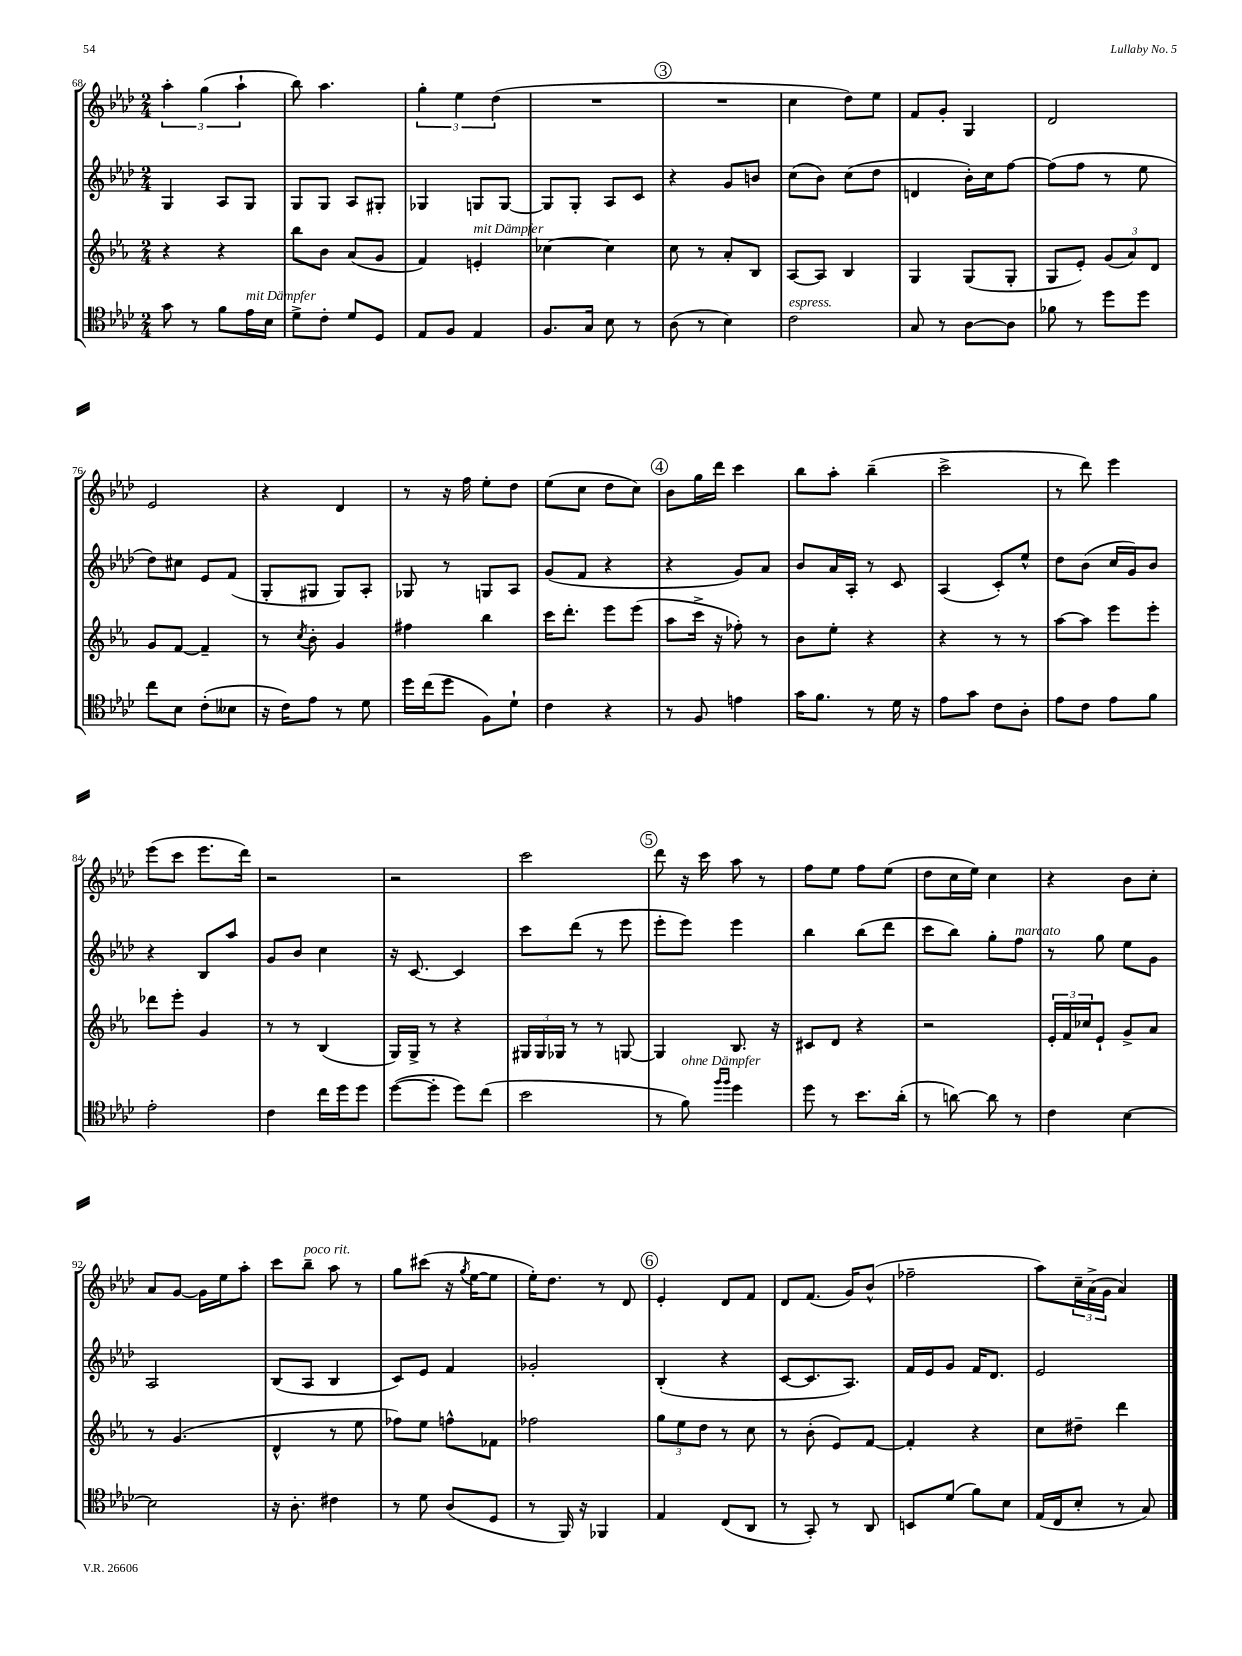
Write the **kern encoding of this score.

**kern	**kern	**kern	**kern
*part4	*part3	*part2	*part1
*staff4	*staff3	*staff2	*staff1
*clefC4	*clefG2	*clefG2	*clefG2
*k[b-e-a-d-]	*k[b-e-a-]	*k[b-e-a-d-]	*k[b-e-a-d-]
*M2/4	*M2/4	*M2/4	*M2/4
=68	=68	=68	=68
8g\	4r	4G/	6aa-'\
8r	.	.	.
.	.	.	(6gg\
8f\L	4r	8A-/L	.
.	.	.	6aa-`\
!LO:TX:a:i:t=mit Dämpfer	!	!	!
16e-\L	.	8G/J	.
16B-\JJ	.	.	.
=69	=69	=69	=69
8d-^\L	8bb-\L	8G/L	8bb-\)
8c'\J	8b-\J	8G/J	4.aa-\
8d-/L	(8a-/L	8A-/L	.
8D-/J	8g/J	8G#X'/J	.
=70	=70	=70	=70
8E-/L	4f/)	4G-X/	6gg'\
8F/J	.	.	.
.	.	.	6ee-\
!	!LO:TX:a:i:t=mit Dämpfer	!	!
4E-/	4en'/	8Gn/L	.
.	.	.	(6dd-\
.	.	[8G/J	.
=71	=71	=71	=71
8.F/L	[4cc-X\	8G/L]	2r
.	.	8G'/J	.
16G/Jk	.	.	.
8B-\	4cc-\]	8A-/L	.
8r	.	8c/J	.
!!LO:REH:place=s1:t=3
=72	=72	=72	=72
(8A-\	8cc\	4r	2r
8r	8r	.	.
4B-\)	8a-'/L	8g/L	.
.	8B-/J	8bn/J	.
=73	=73	=73	=73
!LO:TX:a:i:t=espress.	!	!	!
2c\	[8A-/L	(8cc\L	4cc\
.	8A-/J]	8b-\J)	.
.	4B-/	(8cc\L	8dd-\L)
.	.	8dd-\J	8ee-\J
=74	=74	=74	=74
8G/	4G/	4dn/	8f/L
8r	.	.	8g'/J
[8A-\L	(8G/L	16b-'\LL)	4G/
.	.	16cc\J	.
8A-\J]	8G'/J	[8ff\J	.
=75	=75	=75	=75
8f-X\	8G/L	(8ff\L]	2d-/
8r	8e-'/J)	8ff\J	.
8dd-\L	(12g/L	8r	.
.	12a-/)	.	.
8dd-\J	.	8ee-\	.
.	12d/J	.	.
!!LO:LB:g=z
=76	=76	=76	=76
8cc\L	8g/L	8dd-\L)	2e-/
8B-\J	[8f/J	8cc#X\J	.
(8c'\L	4f~/]	8e-/L	.
8B--X\J	.	(8f/J	.
=77	=77	=77	=77
16r	8r	8G'/L	4r
16c\KL)	.	.	.
.	8qcc/	.	.
8e-\J	8b-'\	8G#X/J	.
8r	4g/	8G#/L)	4d-/
8d-\	.	8A-'/J	.
=78	=78	=78	=78
16dd-\LL	4ff#X\	8G-X/	8r
(16cc\J	.	.	.
8dd-\J	.	8r	16r
.	.	.	16ff\
8F\L)	4bb-\	8Gn/L	8ee-'\L
8d-`\J	.	8A-/J	8dd-\J
=79	=79	=79	=79
4c\	16ccc\KL	(8g/L	(8ee-\L
.	8.ddd'\J	.	.
.	.	8f/J	8cc\J
4r	8eee-\L	4r	8dd-\L
.	(8eee-\J	.	8cc\J)
!!LO:REH:place=s1:t=4
=80	=80	=80	=80
8r	8aa-\L	4r	8b-\L
8F/	16ccc^\Jk	.	16gg\L
.	16r	.	16ddd-\JJ
4en\	8ff-X'\)	8g/L)	4ccc\
.	8r	8a-/J	.
=81	=81	=81	=81
16g\KL	8b-\L	8b-/L	8bb-\L
8.f\J	.	.	.
.	8ee-'\J	16a-/L	8aa-'\J
.	.	16A-'/JJ	.
8r	4r	8r	(4bb-~\
16d-\	.	8c/	.
16r	.	.	.
=82	=82	=82	=82
8e-\L	4r	(4A-/	2ccc^\
8g\J	.	.	.
8c\L	8r	8c'/L)	.
8A-'\J	8r	8ee-^^/J	.
=83	=83	=83	=83
8e-\L	[8aa-\L	8dd-\L	8r
8c\J	8aa-\J]	(8b-\J	8ddd-\)
8e-\L	8eee-\L	16cc/LL	4eee-\
.	.	16g/J)	.
8f\J	8eee-'\J	8b-/J	.
!!LO:LB:g=z
=84	=84	=84	=84
2e-'\	8ddd-X\L	4r	(8eee-\L
.	8eee-'\J	.	8ccc\J
.	4g/	8B-/L	8.eee-\L
.	.	8aa-/J	.
.	.	.	16ddd-\Jk)
=85	=85	=85	=85
4c\	8r	8g/L	2r
.	8r	8b-/J	.
16cc\LL	(4B-/	4cc\	.
16dd-\J	.	.	.
8dd-\J	.	.	.
=86	=86	=86	=86
([8dd-\L	16G/LL)	16r	2r
.	16G^/JJ	[8.c/	.
8dd-'\J]	8r	.	.
8dd-\L)	4r	4c/]	.
(8cc\J	.	.	.
=87	=87	=87	=87
2b-\	24G#X/LL	8ccc\L	2ccc\
.	24G#/	.	.
.	24G-X/JJ	.	.
.	8r	(8ddd-\J	.
.	8r	8r	.
.	[8Gn/	8eee-\	.
!!LO:REH:place=s1:t=5
=88	=88	=88	=88
8r	4G/]	8eee-'\L	8ddd-\
!LO:TX:a:i:t=ohne Dämpfer	!	!	!
8f\)	.	8eee-\J)	16r
.	.	.	16ccc\
16qqff/LL	.	.	.
16qqff/JJ	.	.	.
4dd-\	8.B-/	4eee-\	8aa-\
.	.	.	8r
.	16r	.	.
=89	=89	=89	=89
8dd-\	8c#X/L	4bb-\	8ff\L
8r	8d/J	.	8ee-\J
8.b-\L	4r	(8bb-\L	8ff\L
.	.	8ddd-\J	(8ee-\J
(16a-'\Jk	.	.	.
=90	=90	=90	=90
8r	2r	8ccc\L	8dd-\L
[8an\)	.	8bb-\J)	16cc\L
.	.	.	16ee-\JJ)
8a\]	.	8gg'\L	4cc\
!	!	!LO:TX:a:i:t=marcato	!
8r	.	8ff\J	.
=91	=91	=91	=91
4c\	24e-'/LL	8r	4r
.	24f/	.	.
.	24cc-X/J	.	.
.	8e-`/J	8gg\	.
[4B-\	8g^/L	8ee-\L	8b-\L
.	8a-/J	8g\J	8cc'\J
!!LO:LB:g=z
=92	=92	=92	=92
2B-\]	8r	2A-/	8a-/L
.	(4.g/	.	[8g/J
.	.	.	16g\LL]
.	.	.	16ee-\J
.	.	.	8aa-'\J
=93	=93	=93	=93
16r	4d^^/	(8B-/L	8ccc\L
8.A-'\	.	.	.
!	!	!	!LO:TX:a:i:t=poco rit.
.	.	8A-/J	8bb-~\J
4c#X\	8r	4B-/	8aa-\
.	8ee-\	.	8r
=94	=94	=94	=94
8r	8ff-X\L)	8c/L)	8gg\L
8d-\	8ee-\J	8e-/J	(8ccc#X\J
(8A-/L	8ffn^^\L	4f/	16r
.	.	.	8qgg/
.	.	.	[16ee-\KL
8D-/J	8f-X\J	.	8ee-\J]
=95	=95	=95	=95
8r	2ff-X\	2g-X'/	16ee-'\KL)
.	.	.	8.dd-\J
16FF/)	.	.	.
16r	.	.	.
4FF-X/	.	.	8r
.	.	.	8d-/
!!LO:REH:place=s1:t=6
=96	=96	=96	=96
4E-/	12gg\L	(4B-'/	4e-'/
.	12ee-\	.	.
.	12dd\J	.	.
(8C/L	8r	4r	8d-/L
8AA-/J	8cc\	.	8f/J
=97	=97	=97	=97
8r	8r	[8c/L	8d-/L
8GG'/)	(8b-'\	8.c/]	(8.f/J
8r	8e-/L)	.	.
.	.	8.A-/J)	16g/KL)
8AA-/	[8f/J	.	(8b-^^/J
=98	=98	=98	=98
8BBn/L	4f'/]	16f/LL	2ff-X~\
.	.	16e-/J	.
(8d-/J	.	8g/J	.
8f\L)	4r	16f/KL	.
.	.	8.d-/J	.
8B-\J	.	.	.
=99	=99	=99	=99
(16E-/LL	8cc\L	2e-/	8aa-\L)
16C/J	.	.	.
8B-'/J	8dd#X~\J	.	24cc~\L
.	.	.	(24a-^\
.	.	.	24g\JJ
8r	4ddd\	.	4a-/)
8G/)	.	.	.
==	==	==	==
*-	*-	*-	*-
